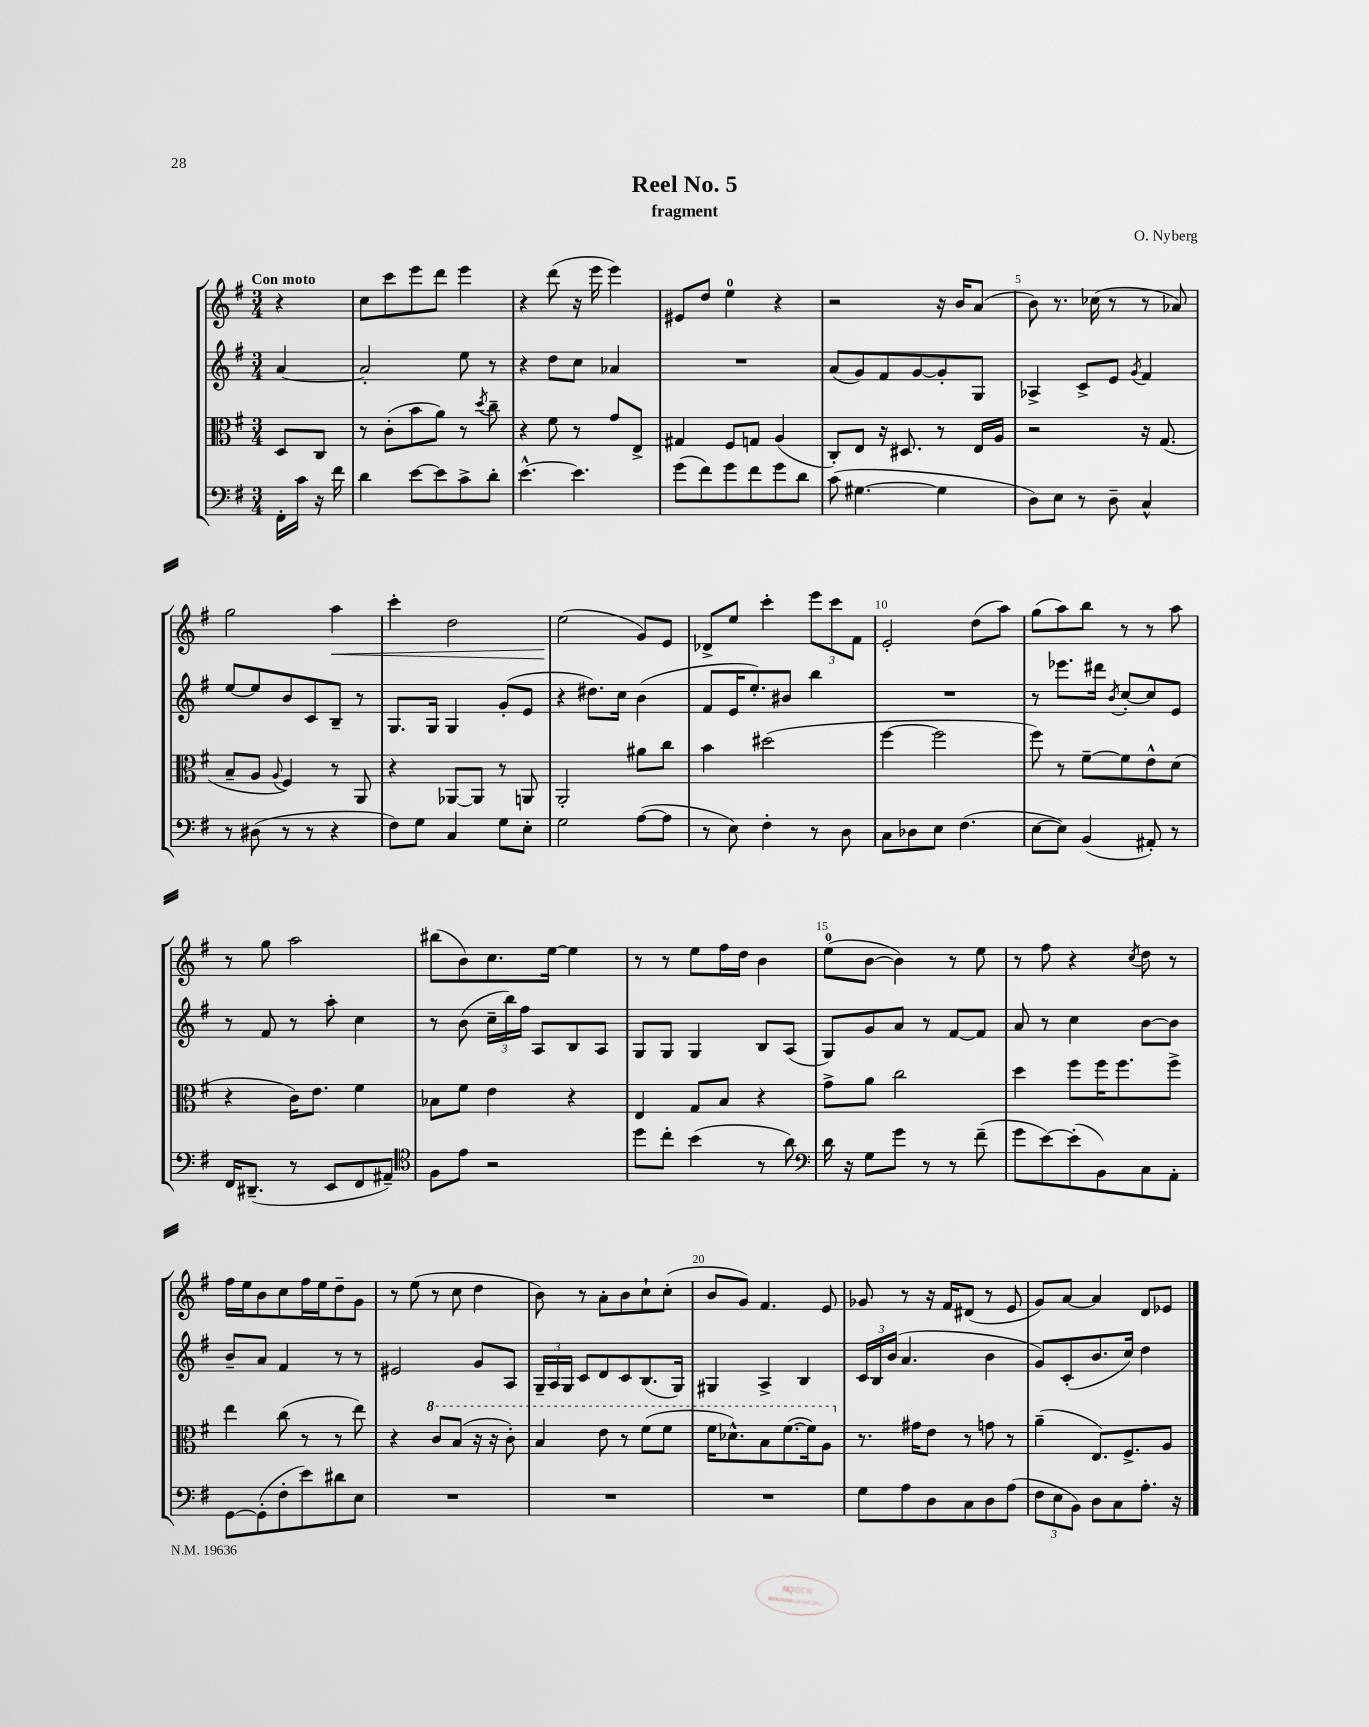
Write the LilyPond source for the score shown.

\header { title = "Reel No. 5" composer = "O. Nyberg" subtitle = "fragment" }
<<
\new StaffGroup <<
\new Staff = "s0" {
    \clef treble \key g \major \numericTimeSignature \time 3/4 \partial 4 \tempo "Con moto"
    \autoBeamOff r4 |
    c''8[ c'''8 e'''8 d'''8] e'''4 |
    r4 d'''8( r16 e'''16 e'''4) |
    eis'8[ d''8] e''4-0 r4 |
    r2 r16 b'16[ a'8]( |
    b'8) r8. ces''16( r8 r8 aes'8) |
    g''2 a''4\< |
    c'''4-. d''2 |
    e''2\!( g'8[) e'8] |
    des'8[-> e''8] c'''4-. \tuplet 3/2 { e'''8[ c'''8 fis'8] } |
    e'2-. d''8[( a''8]) |
    g''8[( a''8) b''8] r8 r8 a''8 |
    r8 g''8 a''2 |
    bis''8[( b'8) c''8. e''16]~ e''4 |
    r8 r8 e''8[ fis''16 d''16] b'4 |
    e''8[-0( b'8]~ b'4) r8 e''8 |
    r8 fis''8 r4 \acciaccatura { c''8 } d''8 r8 |
    fis''16[ e''16 b'8 c''8 fis''16 e''16 d''8-- g'8] |
    r8 e''8( r8 c''8 d''4 |
    b'8) r8 a'8[-. b'8 c''8-! c''8]-.( |
    b'8[ g'8]) fis'4. e'8 |
    ges'8 r8 r16 fis'16[ dis'8]( r8 e'8 |
    g'8[) a'8]~ a'4 d'8[ ees'8] \bar "|." |
}
\new Staff = "s1" {
    \clef treble \key g \major \numericTimeSignature \time 3/4 \partial 4
    \autoBeamOff a'4~ |
    a'2-. e''8 r8 |
    r4 d''8[ c''8] aes'4 |
    R2. |
    a'8[( g'8) fis'8 g'8~ g'8-. g8] |
    aes4-> c'8[-> e'8] \acciaccatura { g'8 } fis'4 |
    e''8[~ e''8 b'8 c'8 b8]-- r8 |
    g8.[ g16] g4 g'8[-.( e'8] |
    r4 dis''8.[) c''16] b'4( |
    fis'8[ e'16 e''8.-.) bis'8] b''4 |
    R2. |
    r8 ees'''8.[ dis'''16] \acciaccatura { b'8 } c''8[~-. c''8 e'8] |
    r8 fis'8 r8 a''8-. c''4 |
    r8 b'8( \tuplet 3/2 { c''16[-- b''16) fis''16] } a8[ b8 a8] |
    g8[ g8] g4 b8[ a8]( |
    g8[) g'8 a'8] r8 fis'8[~ fis'8] |
    a'8 r8 c''4 b'8[~ b'8] |
    b'8[-- a'8] fis'4 r8 r8 |
    eis'2 g'8[ a8] |
    \tuplet 3/2 { g16[-- a16 g16] } c'8[ d'8 c'8 b8.( g16]) |
    gis4 a4-> b4 |
    \tuplet 3/2 { c'16[ b16 b'16]( } a'4. b'4 |
    g'8[) c'8-.( b'8. c''16]) d''4 \bar "|." |
}
\new Staff = "s2" {
    \clef alto \key g \major \numericTimeSignature \time 3/4 \partial 4
    \autoBeamOff d8[ c8] |
    r8 c'8[-.( b'8 a'8]) r8 \acciaccatura { d''8 } c''8-- |
    r4 fis'8 r8 g'8[ e8]-> |
    gis4 fis8[ g8] a4( |
    c8[-.) e8] r16 dis8. r8 e16[ a16] |
    r2 r16 g8.( |
    b8[-- a8] \appoggiatura { a8 } fis4) r8 a,8 |
    r4 aes,8[~ aes,8] r8 a,8 |
    a,2-. ais'8[ c''8] |
    b'4 dis''2( |
    fis''4~ fis''2 |
    fis''8) r8 fis'8[~-- fis'8 e'8-^ d'8]( |
    r4 c'16[) e'8.] fis'4 |
    bes8[ fis'8] e'4 r4 |
    e4 g8[ b8] r4 |
    g'8[-> a'8] c''2 |
    d''4 fis''8[ fis''16 fis''8. fis''8]-> |
    e''4 c''8( r8 r8 e''8) |
    r4 \ottava #1 c''8[ b'8]( r16 r16 c''8-.) |
    b'4 e''8 r8 fis''8[( fis''8] |
    fis''16[ des''8.-^) b'8 fis''8.~( fis''16) a'8] \ottava #0 |
    r8. gis'16[ e'8] r8 g'8 r8 |
    a'4--( e8.[) fis8.-> a8] \bar "|." |
}
\new Staff = "s3" {
    \clef bass \key g \major \numericTimeSignature \time 3/4 \partial 4
    \autoBeamOff fis,16[-. c'16] r16 fis'16 |
    d'4 e'8[~ e'8 c'8-> d'8]-. |
    e'4.~-^ e'4. |
    g'8[( fis'8) g'8 fis'8 g'8 d'8] |
    c'8( gis4.~ gis4 |
    d8[) e8] r8 d8-- c4-^ |
    r8 dis8( r8 r8 r4 |
    fis8[) g8] c4 g8[ e8]-. |
    g2 a8[~( a8] |
    r8 e8) fis4-. r8 d8 |
    c8[ des8 e8] fis4.( |
    e8[~ e8]) b,4( ais,8-.) r8 |
    fis,16[ dis,8.]--( r8 e,8[ fis,8 ais,8]--) |
    \clef tenor fis8[ e'8] r2 |
    d''8[ c''8]-. b'4( r8 a'8) |
    \clef bass d'16 r16 g8[ g'8] r8 r8 fis'8--( |
    g'8[ e'8~) e'8-.( b,8) c8 a,8]-. |
    g,8[~ g,8-.( fis8-. e'8) dis'8 e8] |
    R2. |
    R2. |
    R2. |
    g8[ a8 d8 c8 d8 a8]( |
    \tuplet 3/2 { fis8[ e8 b,8]) } d8[ c8 a8.]-. r16 \bar "|." |
}
>>
>>
\layout { \context { \Score \override BarNumber.break-visibility = ##(#f #t #t) barNumberVisibility = #(every-nth-bar-number-visible 5) } }
